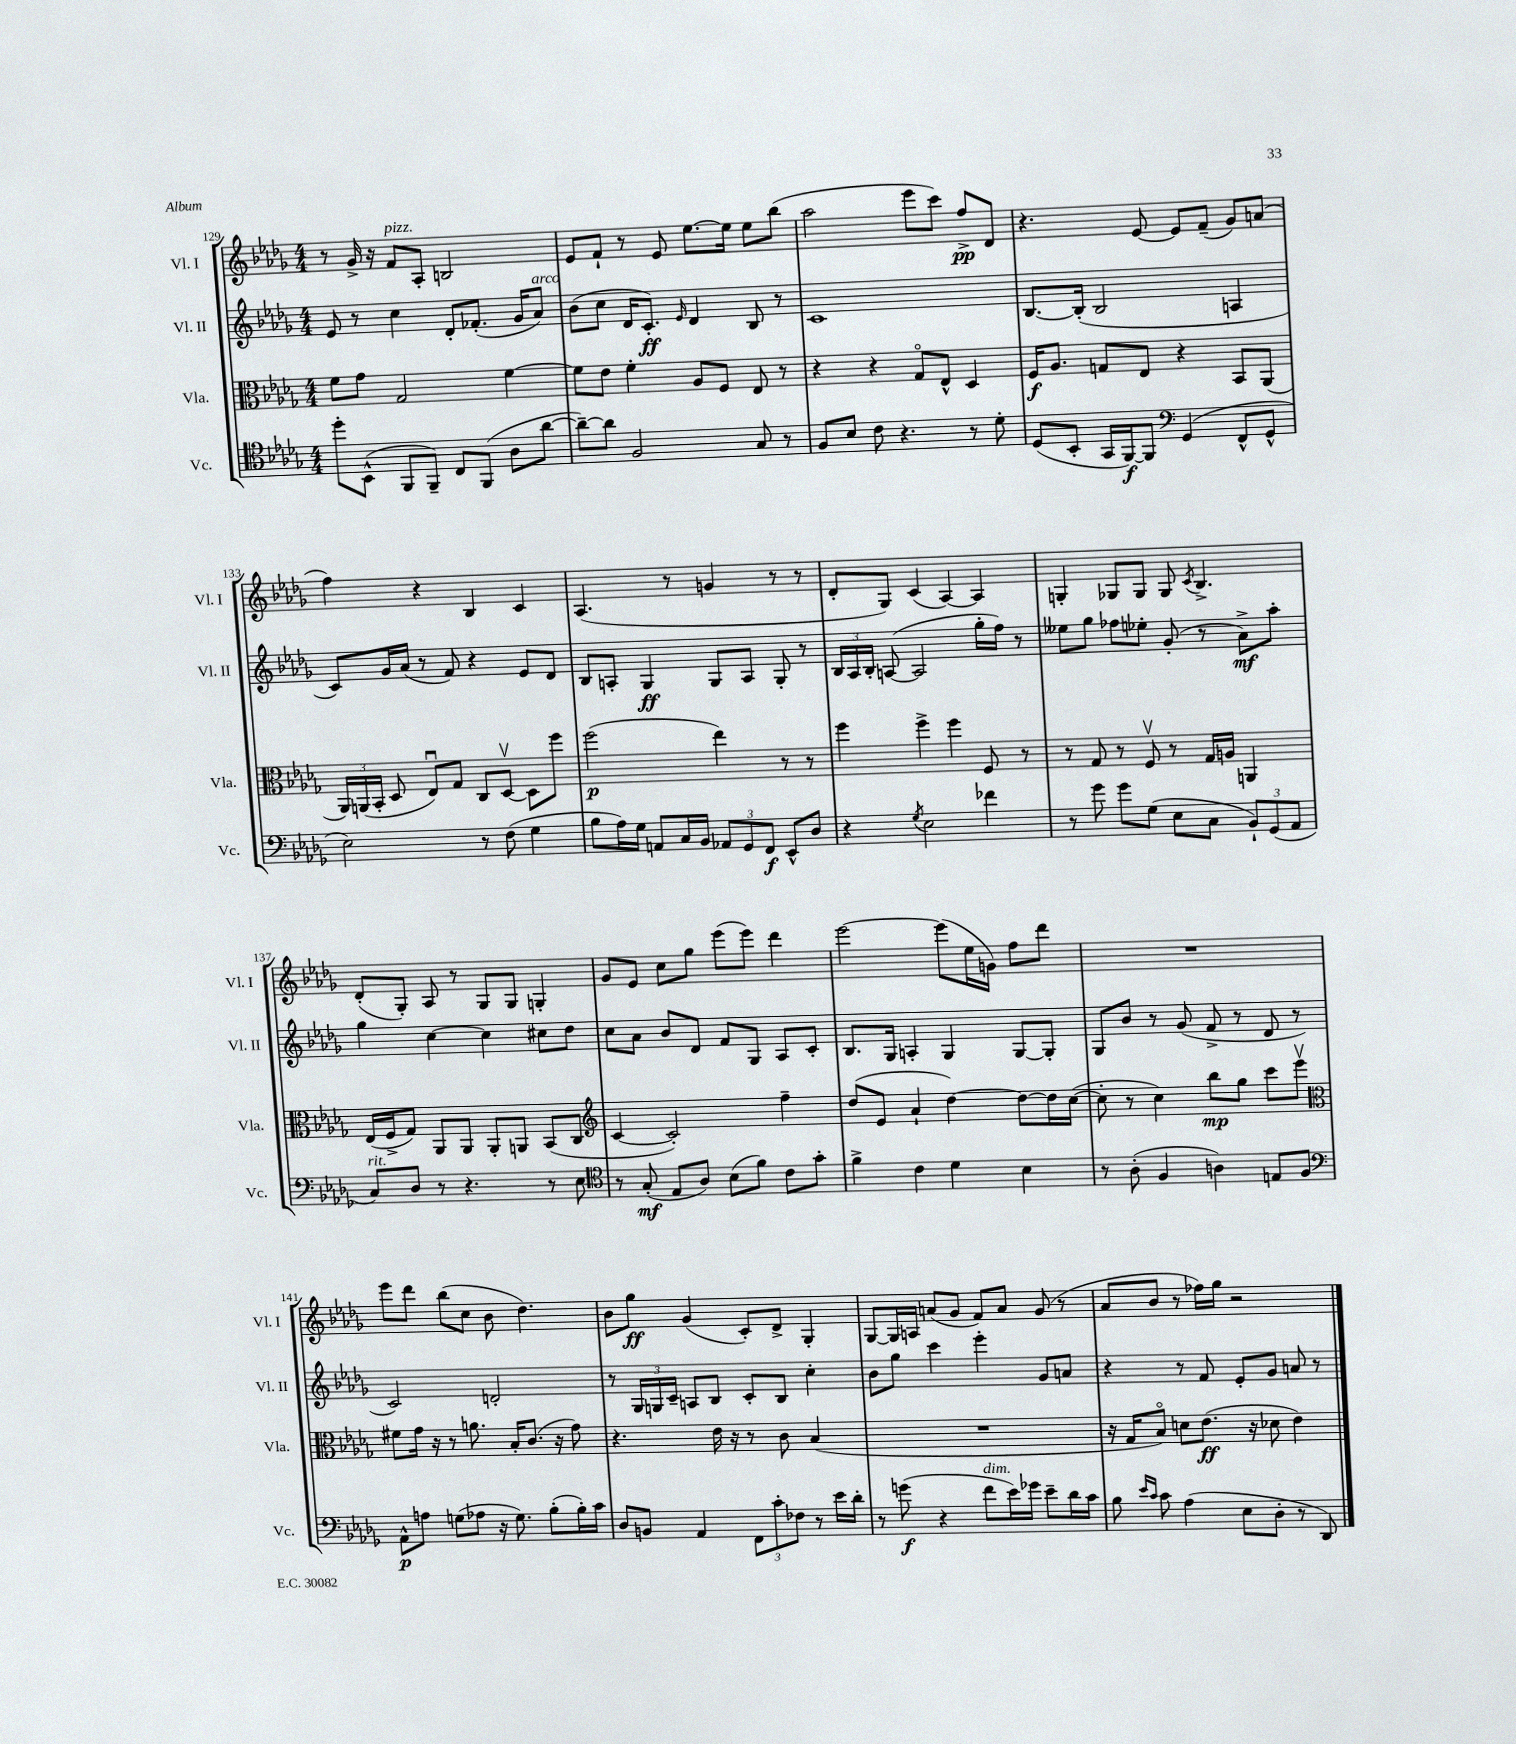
<<
\new StaffGroup <<
\new Staff = "s0" \with { instrumentName = "Vl. I" shortInstrumentName = "Vl. I" } {
    \clef treble \key des \major \numericTimeSignature \time 4/4
    \autoBeamOff r8 ges'16-> r16 f'8[^\markup { \italic "pizz." } aes8]-. b2 |
    ees'8[ f'8]-! r8 ees'8 ees''8.[~ ees''16] ees''8[ bes''8]( |
    aes''2 ees'''8[ c'''8]) f''8[->\pp des'8] |
    r4. ees'8~ ees'8[ f'8]--( ges'8[) a'8]( |
    f''4) r4 bes4 c'4 |
    aes4.( r8 g'4 r8 r8 |
    des'8[-. ges8]) c'4( aes4~) aes4 |
    g4-. ges8[ ges8] ges8 \acciaccatura { c'8 } bes4.-> |
    des'8[-.( ges8]-.) aes8 r8 ges8[ ges8] g4-. |
    ges'8[ ees'8] c''8[ ges''8] ees'''8[( ees'''8]) des'''4 |
    ees'''2~ ees'''8[( ees''16 g'16]) f''8[ des'''8] |
    R1 |
    ees'''8[ des'''8] bes''8[( c''8] bes'8 des''4.) |
    bes'8[ ges''8]\ff ges'4( c'8[-.) des'8]-> ges4-. |
    ges8[~ ges16 a16] a'8[( ges'8] f'8[) a'8] ges'8( r8 |
    aes'8[ bes'8] r8 fes''16[) ges''16] r2 \bar "|." |
}
\new Staff = "s1" \with { instrumentName = "Vl. II" shortInstrumentName = "Vl. II" } {
    \clef treble \key des \major \numericTimeSignature \time 4/4
    \autoBeamOff ees'8 r8 c''4 des'8[-. fes'8.]-.( ges'16[ aes'8]^\markup { \italic "arco" }) |
    bes'8[( c''8] des'16[ c'8.]-.\ff) \grace { ees'16 } des'4 bes8 r8 |
    c'1 |
    bes8.[~ bes16]-.( bes2 a4 |
    c'8[) ges'16 aes'16]( r8 f'8) r4 ees'8[ des'8] |
    bes8[ a8]-. ges4\ff ges8[ a8] ges8-. r8 |
    \tuplet 3/2 { bes16[ aes16 bes16]-. } a8~( a2 ges''16[-. f''16]) r8 |
    eeses''8[ ges''8] fes''8[ ees''8]-. ges'8-.( r8 aes'8[->\mf) aes''8]-. |
    ges''4 c''4~ c''4 cis''8[ des''8] |
    c''8[ aes'8] bes'8[ des'8] f'8[ ges8] aes8[ c'8]-. |
    bes8.[ ges16] a4-. ges4 ges8[~ ges8]-. |
    ges8[ bes'8] r8 ges'8( f'8-> r8 des'8 r8 |
    c'2) d'2-. |
    r8 \tuplet 3/2 { ges16[ g16 c'16]-- } a8[ bes8] c'8[-. bes8] c''4-. |
    bes'8[ ges''8] c'''4 ees'''4-. ges'8[ a'8] |
    r4 r8 f'8 ees'8[-. ges'8] a'8 r8 \bar "|." |
}
\new Staff = "s2" \with { instrumentName = "Vla." shortInstrumentName = "Vla." } {
    \clef alto \key des \major \numericTimeSignature \time 4/4
    \autoBeamOff f'8[ ges'8] ges2 f'4~ |
    f'8[ ees'8] f'4-. aes8[ f8] ees8 r8 |
    r4 r4 ges8[\flageolet ees8]-^ des4 |
    f16[\f aes8.] g8[ ees8] r4 bes,8[ aes,8]( |
    \tuplet 3/2 { aes,16[) a,16( bes,16]-. } des8 ees8[\downbow) ges8] c8[ des8]~\upbow des8[ f''8] |
    f''2\p( ees''4) r8 r8 |
    f''4 f''4-> f''4 f8 r8 |
    r8 ges8 r8 f8\upbow r8 ges16[ a16] a,4 |
    ees16[( f16-> ges8]) aes,8[ aes,8] aes,8[-. a,8] bes,8[( c8] |
    \clef treble c'4~ c'2-.) f''4-- |
    des''8[( ees'8] aes'4-! des''4~) des''8[~ des''16 c''16]~( |
    c''8-. r8 c''4) bes''8[\mp ges''8] c'''8[ ees'''8]\upbow |
    \clef alto fis'8[ ges'16] r16 r8 a'8. bes16[-. c'8.]( r16 ges'8) |
    r4. ees'16 r16 r8 c'8 bes4( |
    R1 |
    r16 ges16[ bes8]\flageolet) d'8[ ees'8.]\ff( r16 des'8 ees'4) \bar "|." |
}
\new Staff = "s3" \with { instrumentName = "Vc." shortInstrumentName = "Vc." } {
    \clef tenor \key des \major \numericTimeSignature \time 4/4
    \autoBeamOff des''8[-. bes,8]-^( f,8[ f,8]--) c8[ f,8]( aes8[ aes'8]~ |
    aes'8[~--) aes'8] f2 ges8 r8 |
    f8[ bes8] c'8 r4. r8 des'8-. |
    des8[( bes,8]-. ges,16[ f,16~\f) f,8] \clef bass ges,4( f,8[-^ ges,8]-^ |
    ees2) r8 f8( ges4 |
    bes8[ aes16) ges16] a,8[ c16 bes,16] \tuplet 3/2 { aes,8[ ges,8 f,8]\f } ees,8[-^ des8] |
    r4 \acciaccatura { ges8 } ees2 fes'4 |
    r8 ges'8 ges'8[ ges8]( ees8[ c8] \tuplet 3/2 { bes,8[-!) ges,8( aes,8] } |
    c8[^\markup { \italic "rit." }) des8] r8 r4. r8 ees8 |
    \clef tenor r8 ges8-.\mf( ees8[ aes8]) bes8[( f'8]) c'8[ ges'8]-. |
    f'4-> c'4 des'4 bes4 |
    r8 aes8-.( f4 a4) e8[ f8] |
    \clef bass aes,8[-^\p a8] g8[( aes8] r16 g8.) bes8[-.( bes16-.) c'16] |
    des8[ b,8] aes,4 \tuplet 3/2 { f,8[ c'8-. fes8] } r8 ees'16[ des'16]-. |
    r8 g'8\f( r4 f'8[^\markup { \italic "dim." } ees'16) ges'16] ees'8[-- des'16 c'16] |
    bes8 \grace { ees'16[ c'16] } c'8 aes4( ees8[ des8]-. r8 des,8) \bar "|." |
}
>>
>>
\layout { \context { \Score currentBarNumber = #129 } }
